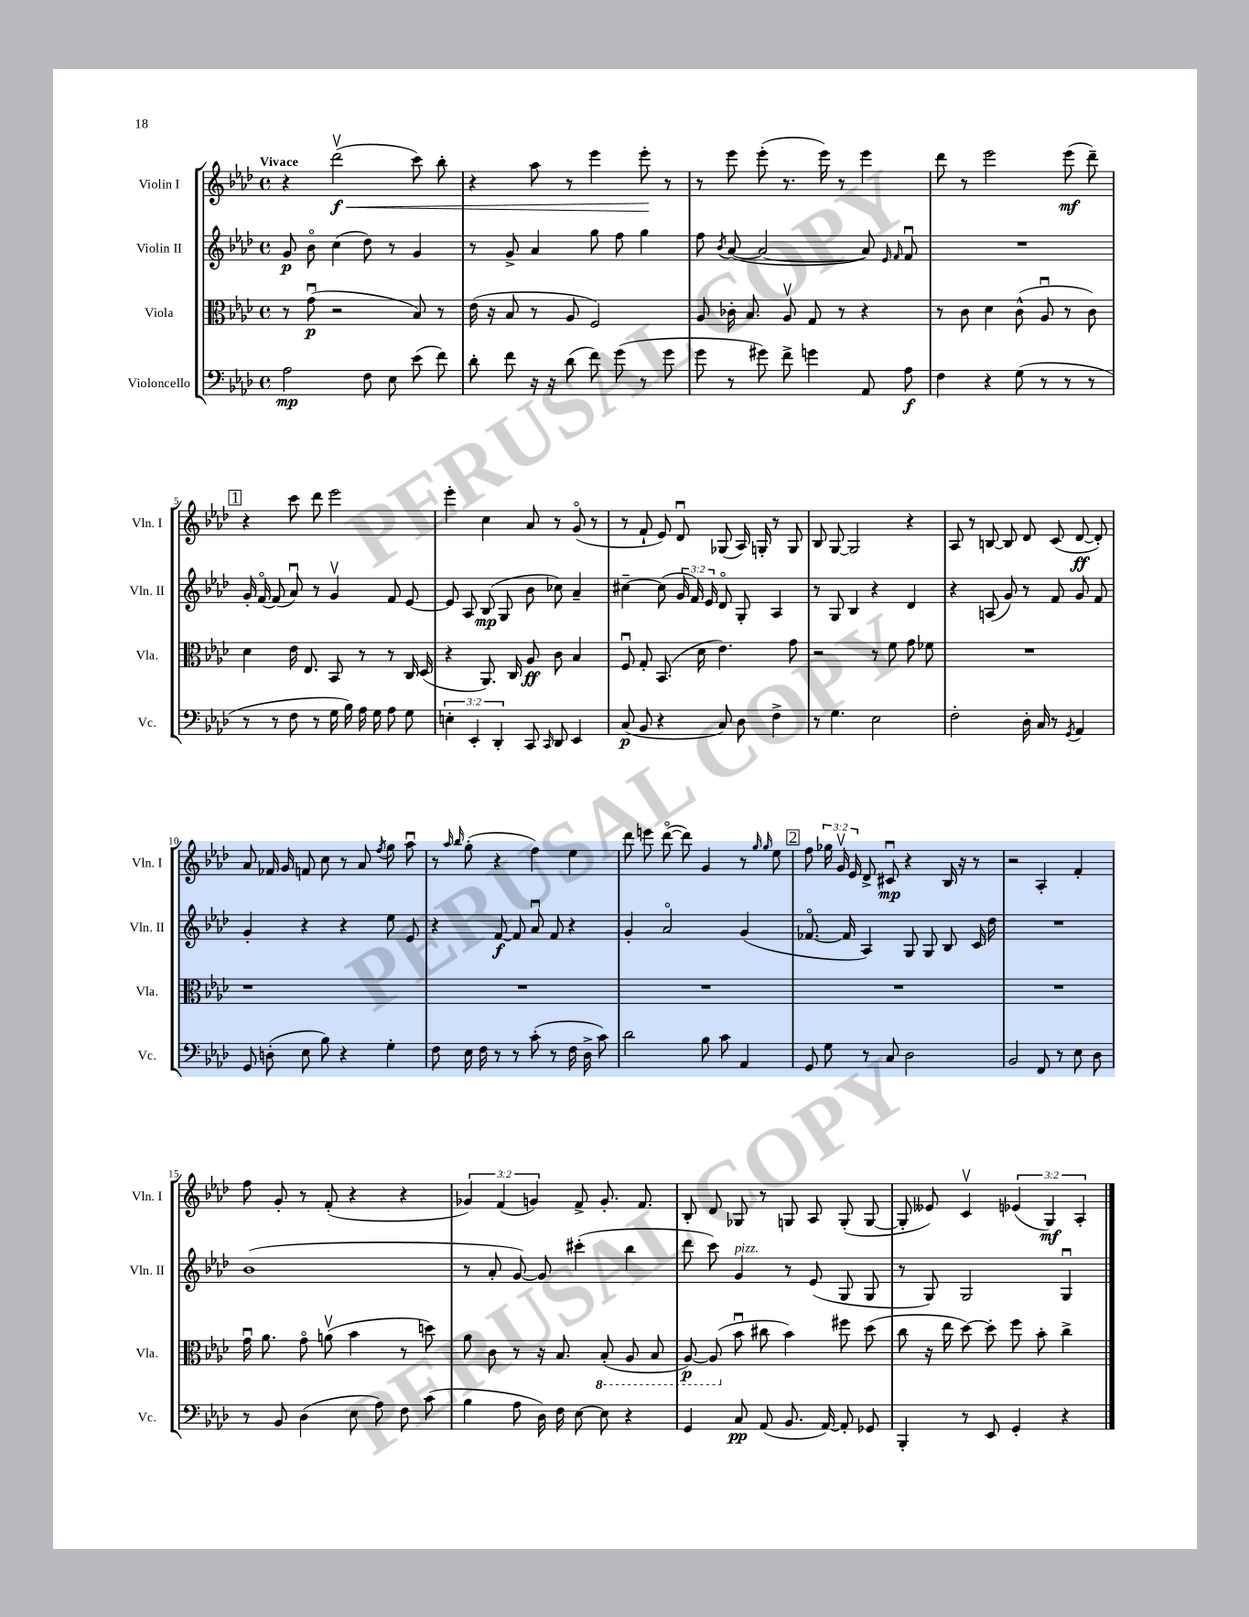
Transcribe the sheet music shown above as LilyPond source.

<<
\new StaffGroup <<
\new Staff = "s0" \with { instrumentName = "Violin I" shortInstrumentName = "Vln. I" } {
    \clef treble \key aes \major \defaultTimeSignature \time 4/4 \override Staff.TupletNumber.text = #tuplet-number::calc-fraction-text \tempo "Vivace"
    \autoBeamOff r4 des'''2\upbow\f\<( c'''8) bes''8-. |
    r4 aes''8 r8 ees'''4 ees'''8-.\! r8 |
    r8 ees'''8 ees'''8-.( r8. ees'''16) r8 ees'''4 |
    des'''8 r8 ees'''2 ees'''8\mf( des'''8--) |
    \mark \markup { \box "1" } r4 c'''8 des'''8 ees'''2 |
    ees'''4-. c''4 aes'8 r8 g'8\flageolet( r8 |
    r8 f'8-! ees'8) des'8\downbow ges8( aes16) g16-. r8 g8 |
    bes8 g8~ g2 r4 |
    aes8 r8 b8~ b8 des'8 c'8( des'8~\ff des'8-.) |
    aes'8 fes'16 g'16 f'8 c''8 r8 aes'8 \acciaccatura { f''8 } g''8 aes''8\downbow |
    r8 \grace { aes''16 bes''16 } g''8-.( r4 f''4) ees''4 |
    des'''8 e'''8 des'''8~\flageolet( des'''8) g'4 r8 \grace { g''16 g''16 } ees''8 |
    \mark \markup { \box "2" } f''8 \tuplet 3/2 { ges''16 g'16\upbow ees'16 } des'8-> cis'8\downbow\mp r4 bes16 r16 r8 |
    r2 aes4-. f'4-. |
    f''8 g'8-. r8 f'8-.( r4 r4 |
    \tuplet 3/2 { ges'4) f'4( g'4) } f'8-> g'8.-. f'8. |
    bes8-. des'8 ges8 r8 g8 aes8 g8-.( g8~ |
    g8-. eeses'8) c'4\upbow \tuplet 3/2 { ees'4( g4\mf) aes4-. } \bar "|." |
}
\new Staff = "s1" \with { instrumentName = "Violin II" shortInstrumentName = "Vln. II" } {
    \clef treble \key aes \major \defaultTimeSignature \time 4/4 \override Staff.TupletNumber.text = #tuplet-number::calc-fraction-text
    \autoBeamOff g'8\p bes'8\flageolet c''4( des''8) r8 g'4 |
    r8 g'8-> aes'4 g''8 f''8 g''4 |
    f''8 \acciaccatura { bes'8 } aes'8~( aes'2~ aes'8) \grace { ees'16 f'16 } f'8\downbow |
    R1 |
    \mark \markup { \box "1" } g'16-. f'16~\flageolet f'8( aes'8\downbow) r8 g'4\upbow f'8 ees'8~ |
    ees'8 aes8 bes8\mp( g8 bes'8 ces''8) aes'4-- |
    cis''4~-- cis''8( \tuplet 3/2 { g'16 f'16) ees'16 } des'8\flageolet g8-. aes4 |
    r8 g8 bes4 r4 des'4 |
    r4 a8( g'8) r8 f'8 g'8 f'8 |
    g'4-. r4 r4 ees''8 ees'8 |
    r4 f'8~\f f'8 aes'8\downbow f'8 r4 |
    g'4-. aes'2\flageolet g'4( |
    \mark \markup { \box "2" } fes'8.~\flageolet fes'16 aes4) g8 g8 bes8 c'16 des''16 |
    R1 |
    bes'1( |
    r8 aes'8-. g'8~) g'8 cis'''4-.( bes''4 |
    des'''8 c'''8) g'4^\markup { \italic "pizz." } r8 ees'8( g8 g8 |
    r8 g8) g2 g4\downbow \bar "|." |
}
\new Staff = "s2" \with { instrumentName = "Viola" shortInstrumentName = "Vla." } {
    \clef alto \key aes \major \defaultTimeSignature \time 4/4
    \autoBeamOff r8 g'8\downbow\p( r2 bes8) r8 |
    ees'16( r16 bes8 r8 aes8 f2) |
    aes8 ces'16-. bes8. aes8\upbow g8 r8 r4 |
    r8 c'8 des'4 c'8-^( aes8\downbow r8 c'8) |
    \mark \markup { \box "1" } des'4 ees'16 ees8. bes,8 r8 r8 c16 des16( |
    r4 aes,8.) c16 aes8\ff c'8 bes4 |
    f8\downbow g8-. bes,8.( des'16 ees'4.) g'8 |
    r2 r8 f'8 g'8 fes'8 |
    R1 |
    r1 |
    R1 |
    R1 |
    \mark \markup { \box "2" } R1 |
    R1 |
    g'16\downbow aes'8. g'8\flageolet a'8\upbow( bes'4 r8 d''8) |
    aes'8 c'8 r8 r16 bes8. \ottava #-1 bes,8-.( aes,8 bes,8 |
    aes,8~\p) aes,8( \ottava #0 bes'8\downbow cis''8 bes'4) fis''8 des''8( |
    c''8 r16 ees''16 des''8~) des''8-. f''8 bes'8-. c''4-> \bar "|." |
}
\new Staff = "s3" \with { instrumentName = "Violoncello" shortInstrumentName = "Vc." } {
    \clef bass \key aes \major \defaultTimeSignature \time 4/4 \override Staff.TupletNumber.text = #tuplet-number::calc-fraction-text
    \autoBeamOff aes2\mp f8 ees8 ees'8( f'8) |
    des'8-. f'8 r16 r16 des'8( f'8) g'8( r8 g'8 |
    g'8 r8 gis'8) f'8-> g'4 aes,8 aes8\f |
    f4 r4 g8( r8 r8 r8 |
    \mark \markup { \box "1" } r8 r8 f8 r8 g16 bes16) aes16 g16 aes8 g8 |
    \tuplet 3/2 { e4-. ees,4-. des,4-. } c,8 \grace { c,16 } des,8 ees,4 |
    c8\p( bes,8 r4 c8) des8 f4-> |
    r8 g4. ees2 |
    f2-. des16-. c16 r8 \acciaccatura { g,8 } aes,4 |
    g,8 d8-.( ees8 bes8) r4 g4-. |
    f8 ees16 f16 r8 r8 c'8-.( r8 f16 des16-> c'8) |
    des'2 bes8 c'8 aes,4 |
    \mark \markup { \box "2" } g,8 g8 r8 c8 des2 |
    bes,2 f,8 r8 ees8 des8 |
    r8 bes,8 des4( ees8 aes8) f8 c'8( |
    bes4 aes8 des16) f16 ees8~ ees8 r4 |
    g,4 c8\pp aes,8( bes,8. aes,16~) aes,8-. ges,8 |
    bes,,4-. r8 ees,8 g,4-. r4 \bar "|." |
}
>>
>>
